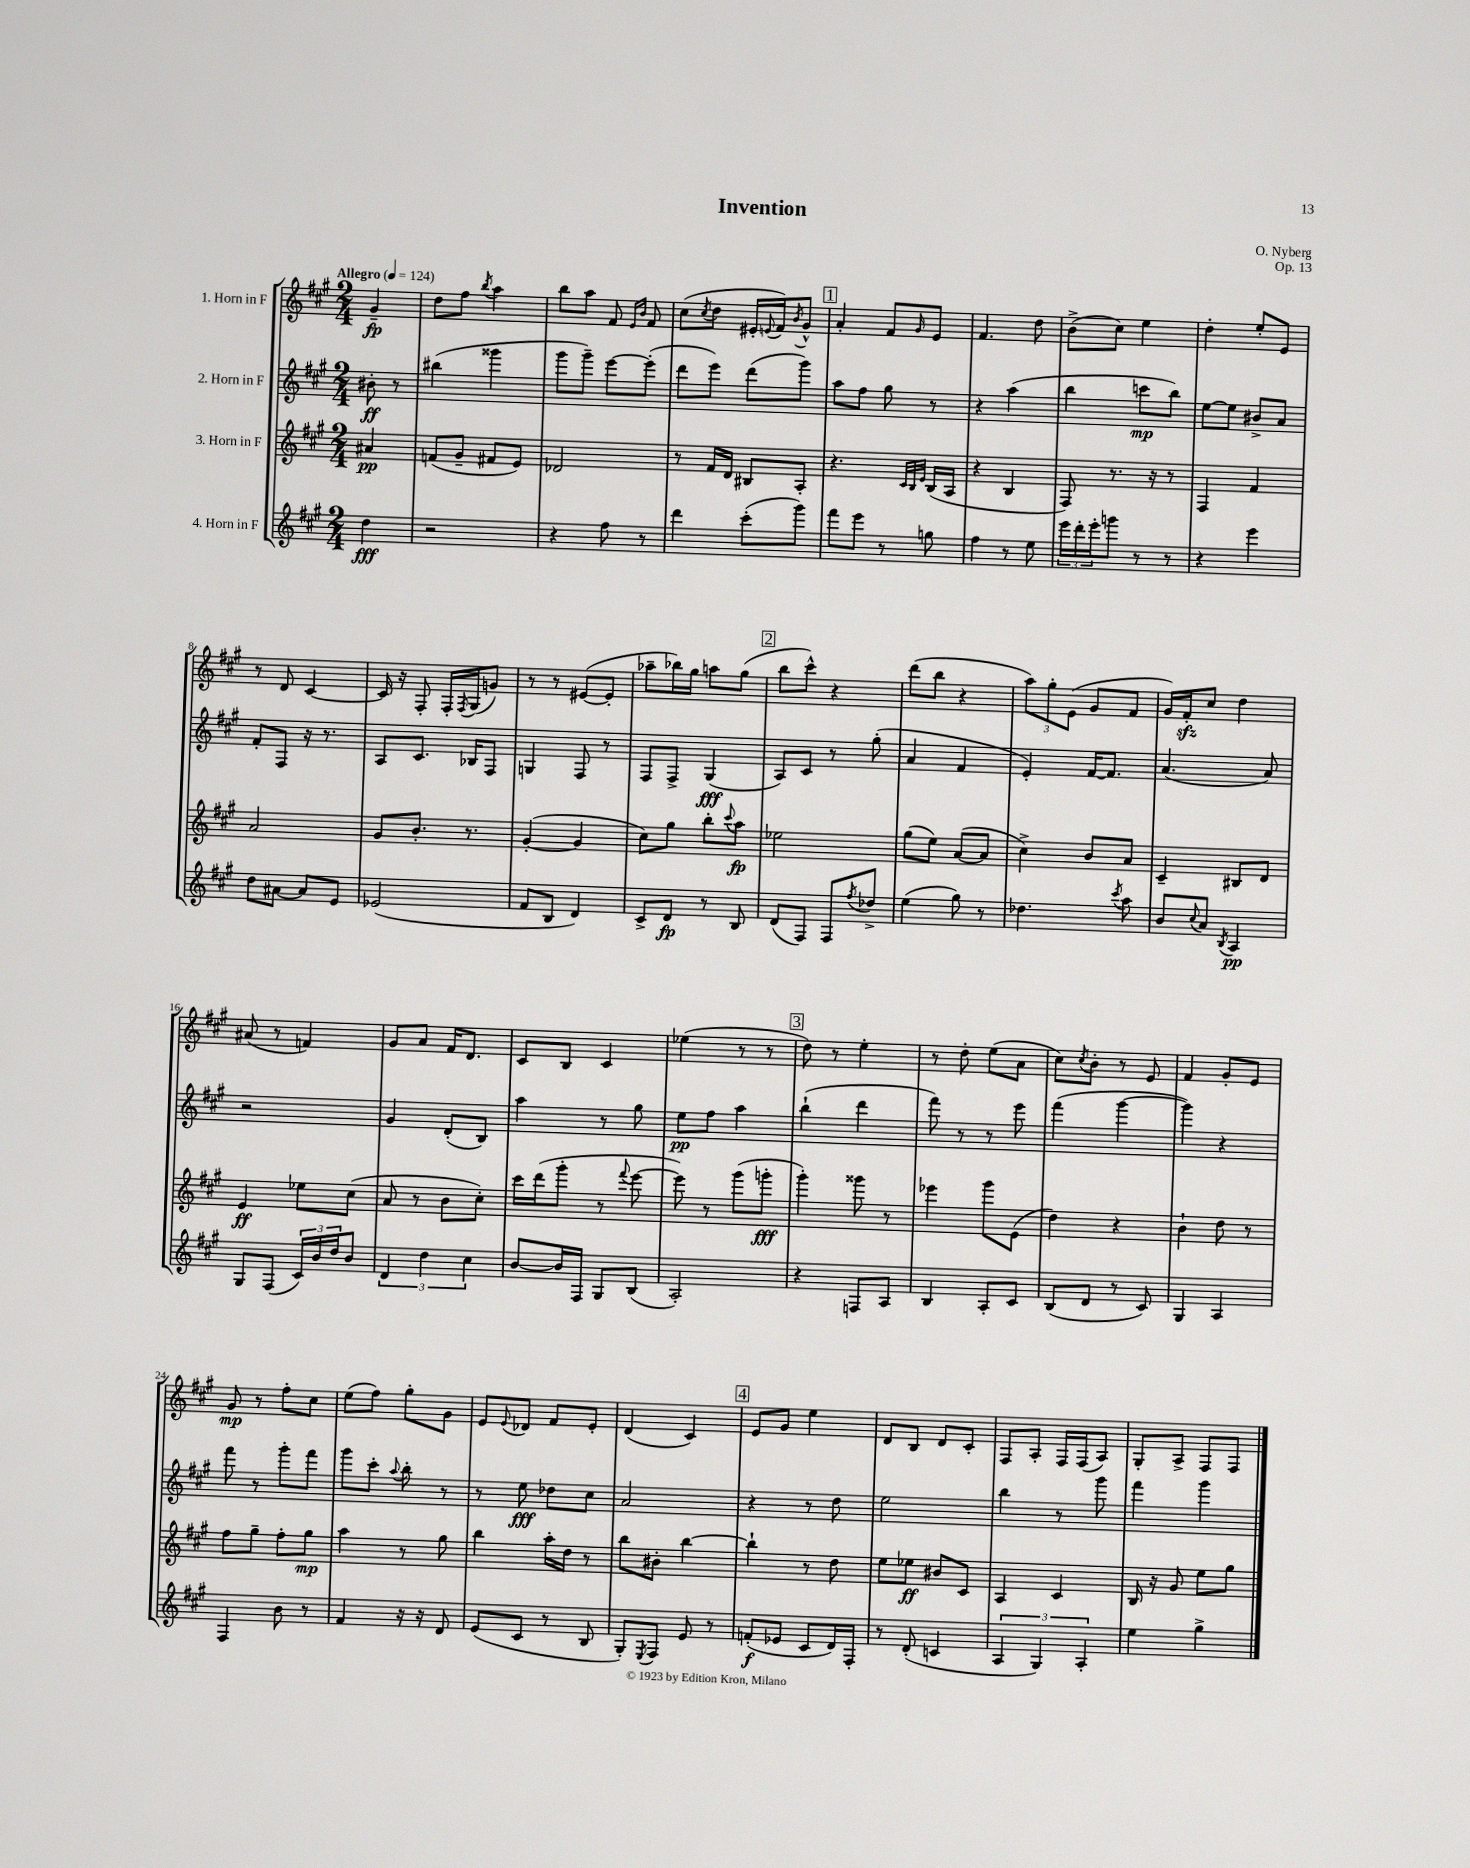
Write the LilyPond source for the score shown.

\header { title = "Invention" composer = "O. Nyberg" opus = "Op. 13" }
<<
\new StaffGroup <<
\new Staff = "s0" \with { instrumentName = "1. Horn in F" } {
    \clef treble \key a \major \numericTimeSignature \time 2/4 \partial 4 \tempo "Allegro" 4 = 124
    gis'4--\fp |
    d''8 fis''8 \acciaccatura { b''8 } a''4 |
    b''8 a''8 fis'8 \grace { e'16 b'16 } fis'8 |
    cis''8( \acciaccatura { cis''8 } d''8 eis'16-. \appoggiatura { e'8 } fis'16) \acciaccatura { b'8 } gis'8-^ |
    \mark \markup { \box "1" } a'4-. fis'8 \grace { gis'16 } e'8 |
    fis'4. d''8 |
    b'8->( cis''8) e''4 |
    d''4-. e''8-. e'8 |
    r8 d'8 cis'4~ |
    cis'16 r16 fis8-. fis16-. \acciaccatura { fis8 } gis16( g'8) |
    r8 r8 eis'8~( eis'8-. |
    aes''8-- bes''16) gis''16 a''8 gis''8( |
    \mark \markup { \box "2" } b''8 cis'''8-^) r4 |
    d'''8( b''8 r4 |
    \tuplet 3/2 { a''8) gis''8-. e'8( } gis'8 fis'8 |
    gis'16) fis'16-.\sfz cis''8 d''4 |
    ais'8( r8 f'4) |
    gis'8 a'8 fis'16 d'8. |
    cis'8 b8 cis'4 |
    ees''4( r8 r8 |
    \mark \markup { \box "3" } d''8) r8 e''4-. |
    r8 d''8-. e''8( a'8 |
    cis''8) \acciaccatura { cis''8 } b'8-. r8 e'8 |
    fis'4 gis'8-. e'8 |
    gis'8\mp r8 fis''8-. cis''8 |
    e''8( fis''8) gis''8-. gis'8 |
    e'8 \appoggiatura { e'8 } des'8 fis'8 e'8-. |
    d'4( cis'4) |
    \mark \markup { \box "4" } e'8 gis'8 e''4 |
    d'8 b8 d'8 cis'8-. |
    fis8 a8-. fis16 fis16( a8) |
    gis8-. a8-> fis8 fis8 \bar "|." |
}
\new Staff = "s1" \with { instrumentName = "2. Horn in F" } {
    \clef treble \key a \major \numericTimeSignature \time 2/4 \partial 4
    bis'8-.\ff r8 |
    bis''4( gisis'''4 |
    gis'''8 gis'''8--) e'''8~ e'''8-.( |
    d'''8 e'''8) d'''8( gis'''8) |
    \mark \markup { \box "1" } a''8 fis''8 gis''8 r8 |
    r4 a''4( |
    b''4 c'''8\mp b''8) |
    e''8~ e''8 bis'8-> a'8 |
    fis'8-. fis8 r16 r8. |
    a8 cis'8. bes16 fis8 |
    g4 fis8 r8 |
    fis8 fis8-> gis4\fff( |
    \mark \markup { \box "2" } a8) cis'8 r8 gis''8-.( |
    a'4 fis'4 |
    e'4-.) fis'16~ fis'8. |
    a'4.( a'8) |
    r2 |
    gis'4 d'8-.( b8) |
    a''4 r8 gis''8 |
    e''8\pp fis''8 a''4 |
    \mark \markup { \box "3" } b''4-!( d'''4 |
    fis'''8) r8 r8 e'''8 |
    fis'''4( gis'''4~ |
    gis'''4) r4 |
    fis'''8 r8 gis'''8-. fis'''8 |
    gis'''8 cis'''8-. \appoggiatura { a''8 } b''8-. r8 |
    r8 e''8\fff des''8 cis''8 |
    a'2 |
    \mark \markup { \box "4" } r4 r8 d''8 |
    e''2 |
    b''4 r8 gis'''8 |
    fis'''4 gis'''4 \bar "|." |
}
\new Staff = "s2" \with { instrumentName = "3. Horn in F" } {
    \clef treble \key a \major \numericTimeSignature \time 2/4 \partial 4
    ais'4\pp |
    f'8( gis'8-- fis'8 e'8) |
    des'2 |
    r8 fis'16 d'16 bis8 a8-. |
    \mark \markup { \box "1" } r4. \grace { cis'32 b32 e'32 } b16( a16 |
    r4 b4 |
    fis8) r8. r16 r8 |
    fis4 fis'4 |
    a'2 |
    gis'8 b'8.-. r8. |
    gis'4~-.( gis'4 |
    cis''8) gis''8 b''8-. \appoggiatura { cis'''8 } a''8\fp |
    \mark \markup { \box "2" } ees''2 |
    gis''8( e''8) a'8~( a'8 |
    cis''4->) b'8 a'8 |
    cis'4-- bis8 d'8 |
    e'4\ff ees''8 cis''8( |
    a'8 r8 b'8 cis''8-.) |
    cis'''16 d'''16( gis'''8-. r8 \appoggiatura { fis'''8 } e'''8~ |
    e'''8) r8 gis'''8( g'''8-.\fff |
    \mark \markup { \box "3" } gis'''4-.) gisis'''8 r8 |
    ees'''4 gis'''8 e'8( |
    d''4) r4 |
    b'4-! d''8 r8 |
    fis''8 gis''8-- fis''8-. gis''8\mp |
    a''4 r8 gis''8 |
    b''4 a''16-. d''16 r8 |
    b''8 bis'8-. b''4~ |
    \mark \markup { \box "4" } b''4-! r8 d''8 |
    e''8 ees''8\ff bis'8 cis'8 |
    a4 cis'4 |
    b16 r16 gis'8 e''8 gis''8 \bar "|." |
}
\new Staff = "s3" \with { instrumentName = "4. Horn in F" } {
    \clef treble \key a \major \numericTimeSignature \time 2/4 \partial 4
    d''4\fff |
    r2 |
    r4 fis''8 r8 |
    d'''4 cis'''8-.( gis'''8) |
    \mark \markup { \box "1" } fis'''8 e'''8 r8 g''8 |
    fis''4 r8 e''8 |
    \tuplet 3/2 { e'''16 d'''16-. e'''16-. } g'''8 r8 r8 |
    r4 e'''4 |
    d''8 ais'8~ ais'8 e'8 |
    ees'2( |
    fis'8 b8 d'4) |
    cis'8-> d'8\fp r8 b8 |
    \mark \markup { \box "2" } d'8( fis8) fis8 \acciaccatura { fis''8 } des''8-> |
    e''4( gis''8) r8 |
    des''4. \acciaccatura { cis'''8 } a''8 |
    b'8 \appoggiatura { cis''8 } a'8 \acciaccatura { b8 } a4\pp |
    gis8 fis8( \tuplet 3/2 { cis'16) b'16 d''16 } b'8 |
    \tuplet 3/2 { d'4 d''4 cis''4 } |
    b'8~ b'16 fis16 gis8 b8( |
    a2-.) |
    \mark \markup { \box "3" } r4 f8 a8 |
    b4 a8-. cis'8 |
    b8( d'8 r8 cis'8) |
    gis4 a4 |
    fis4 b'8 r8 |
    fis'4 r16 r16 d'8 |
    e'8( cis'8 r8 b8 |
    gis8-.) \acciaccatura { e8 } fis8 e'8 r8 |
    \mark \markup { \box "4" } f'8-.\f( ees'8 cis'8 d'16) fis16-. |
    r8 d'8-.( c'4 |
    \tuplet 3/2 { a4 gis4) a4-. } |
    e''4 gis''4-> \bar "|." |
}
>>
>>
